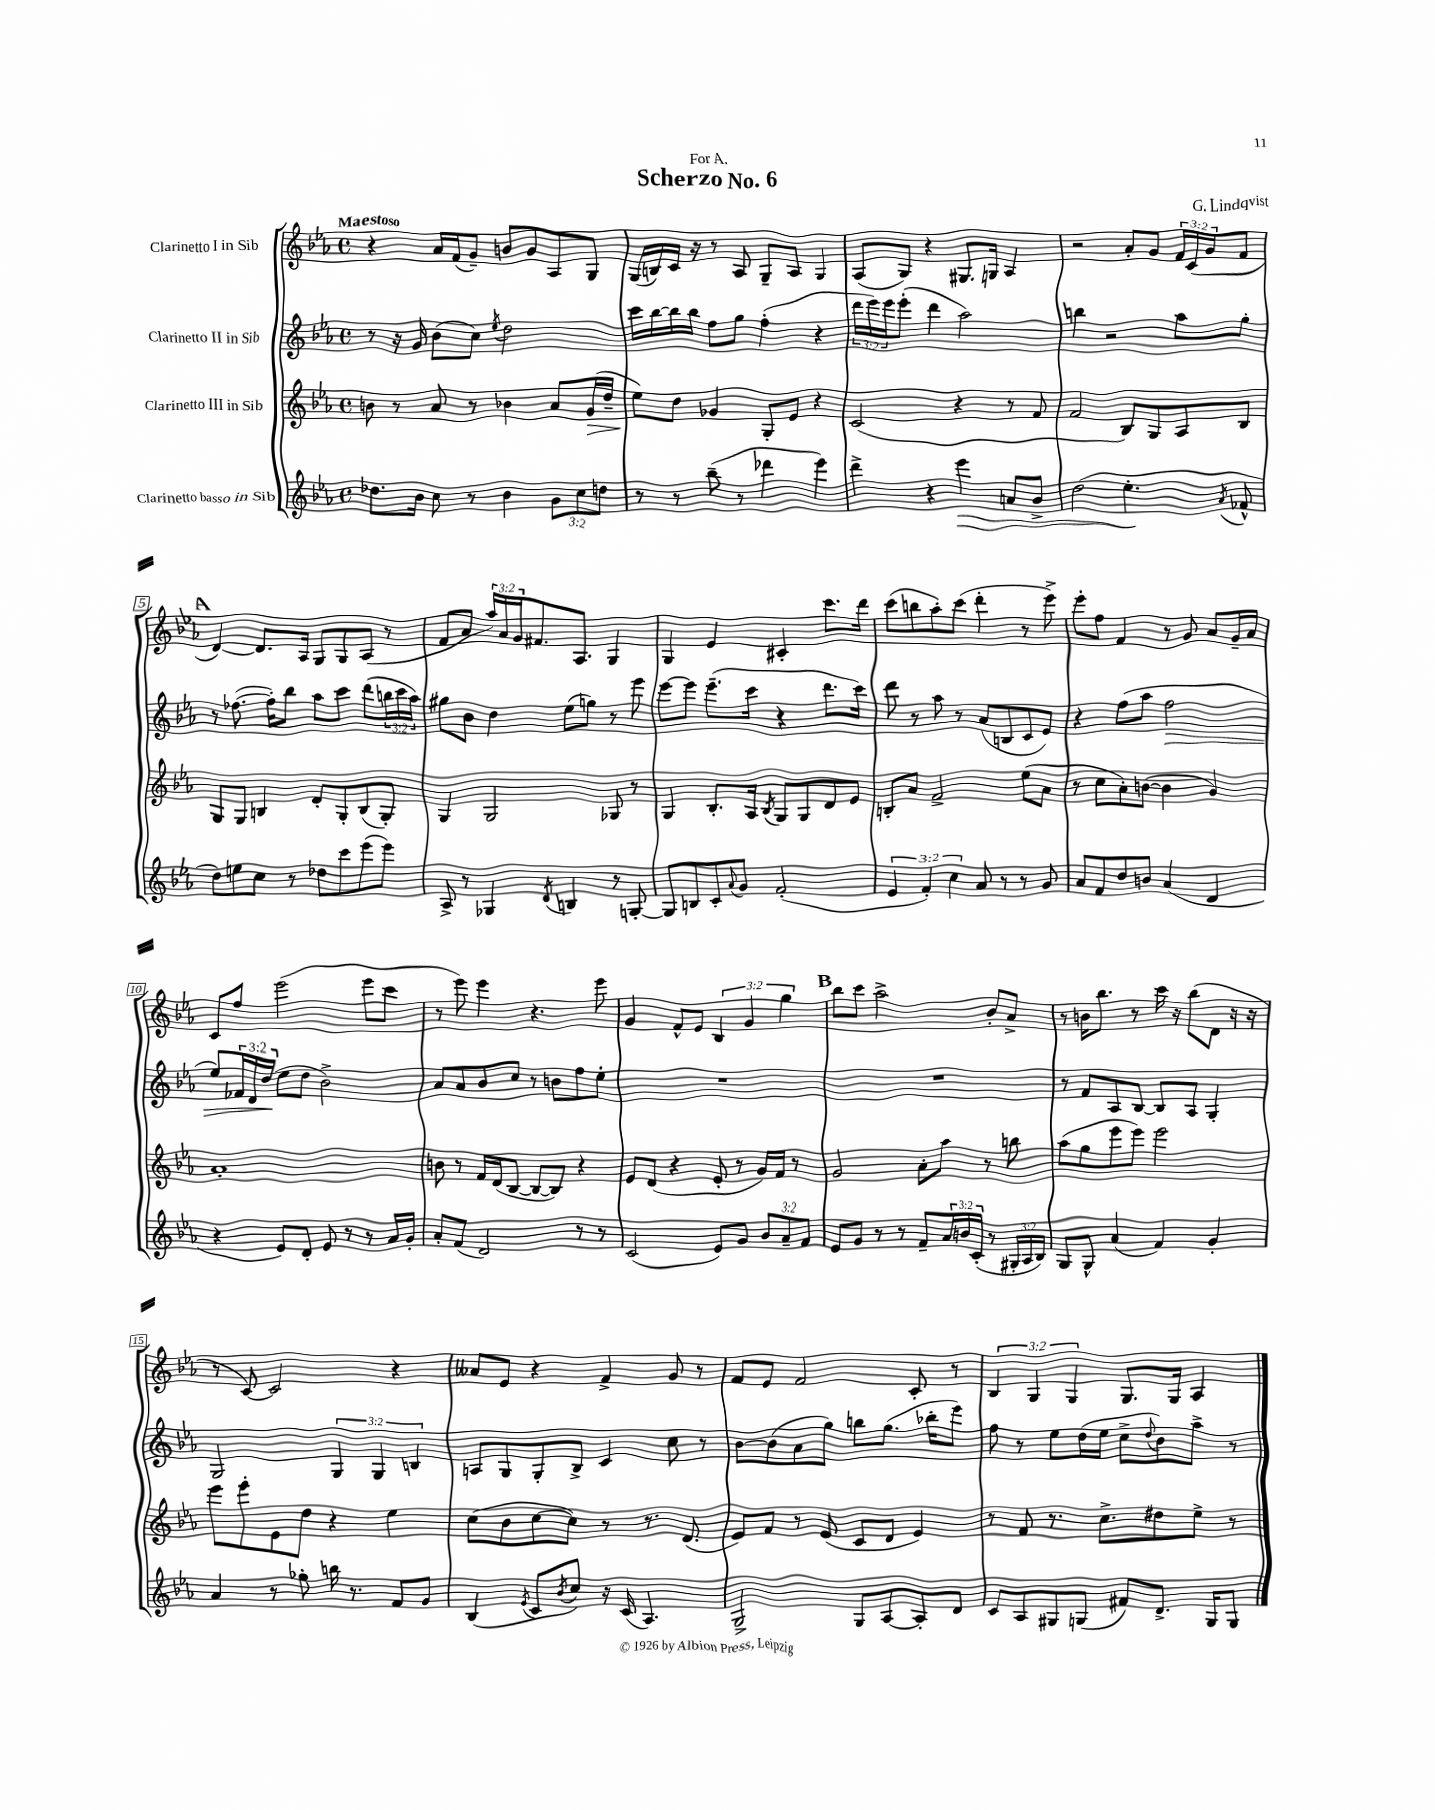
\header { title = "Scherzo No. 6" composer = "G. Lindqvist" dedication = "For A." }
<<
\new StaffGroup <<
\new Staff = "s0" \with { instrumentName = "Clarinetto I in Sib" } {
    \clef treble \key ees \major \defaultTimeSignature \time 4/4 \override Staff.TupletNumber.text = #tuplet-number::calc-fraction-text \tempo "Maestoso"
    r4 aes'16 f'16( g'8--) b'8 g'8 aes8 g8 |
    g16( b16) c'16 r16 r8 aes8 g8-- aes8 g4 |
    aes8( g8) r4 gis8. g16 aes4 |
    r2 aes'8-. g'8 \tuplet 3/2 { f'16 c'16( g'16 } f'8 |
    \mark \markup { \bold "A" } d'4~) d'8. aes16 g8 g8 aes8( r8 |
    f'8 aes'8 \tuplet 3/2 { aes''16) aes'16 g'16 } fis'8. aes8. g4 |
    g4 ees'4 cis'4-. c'''8. d'''16 |
    c'''8( b''8 aes''8-.) c'''8( d'''4-. r8 ees'''8->) |
    ees'''8-. f''8 f'4 r8 g'8 aes'8 g'16-- aes'16 |
    c'8 f''8 ees'''2( ees'''8 c'''8 |
    r8 ees'''8) ees'''4 r4. ees'''8 |
    g'4 f'8-^ ees'8 \tuplet 3/2 { bes4 g'4 g''4 } |
    \mark \markup { \bold "B" } bes''8 c'''8 aes''2-> bes'8-. aes'8-> |
    r8 b'16 bes''8. r8 c'''16 r16 bes''8( d'8 r16 r16 |
    r8 c'8~) c'2 r4 |
    aeses'8 ees'8 r4 f'4-> g'8 r8 |
    f'8 ees'8 f'2 c'8-. r8 |
    \tuplet 3/2 { bes4 g4 g4 } g8. g16 aes4 \bar "|." |
}
\new Staff = "s1" \with { instrumentName = "Clarinetto II in Sib" } {
    \clef treble \key ees \major \defaultTimeSignature \time 4/4 \override Staff.TupletNumber.text = #tuplet-number::calc-fraction-text
    r8 r16 g'16 bes'8( c''8) \acciaccatura { ees''8 } d''2 |
    c'''16 bes''16~ bes''16 bes''16 f''8 g''8 f''4-.( r4 |
    \tuplet 3/2 { d'''16 ees'''16) ees'''16 } ees'''8-.( d'''4 aes''2) |
    b''4 r2 aes''8 g''8-. |
    \mark \markup { \bold "A" } r8 fes''8.~( fes''16-.) bes''8 aes''8 c'''8 d'''8( \tuplet 3/2 { b''16 c'''16 aes''16) } |
    gis''8 bes'8 d''4 ees''8( g''8) r8 ees'''8 |
    ees'''8~ ees'''8 ees'''8.--( c'''16 r4 d'''8. c'''16) |
    d'''8 r8 aes''8 r8 aes'8( b8 c'8 ees'8) |
    r4 f''8( aes''8 f''2\> |
    ees''8) \tuplet 3/2 { fes'16 d'16 d''16\!( } ees''8 d''8 bes'2->) |
    aes'8 aes'8 bes'8 c''8 r8 b'8 f''8 ees''8-. |
    R1 |
    \mark \markup { \bold "B" } R1 |
    r8 f'8 aes8 bes8~ bes8 aes8 g4-. |
    g2 \tuplet 3/2 { g4 g4 b4 } |
    a8 g8 g8-. bes8-> c'4 c''8 r8 |
    bes'8~ bes'8( aes'8 g''8) b''8 g''8.( bes''16-. ees'''8) |
    f''8 r8 ees''8 d''16( ees''16 c''8-> \appoggiatura { d''8 } bes'8) aes''8-> r8 \bar "|." |
}
\new Staff = "s2" \with { instrumentName = "Clarinetto III in Sib" } {
    \clef treble \key ees \major \defaultTimeSignature \time 4/4
    b'8 r8 aes'8 r8 bes'4 aes'8 g'16\>( d''16-- |
    ees''8\!) d''8 ges'4 g8-. ees'8 r4 |
    c'2( r4 r8 f'8 |
    f'2 bes8) g8 aes8 bes8 |
    \mark \markup { \bold "A" } g8 g8 b4 d'8-. g8-. b8( g8-.) |
    g4 g2 ges8 r8 |
    g4 bes8.-. aes16 \acciaccatura { bes8 } g8 g8 d'8 ees'8 |
    b8-. aes'8 f'2-> ees''8( aes'8 |
    r8 c''8 aes'8-.) b'8~( b'4 g'4) |
    aes'1-. |
    b'8 r8 f'16 d'16( bes8~ bes8~ bes8) r4 |
    ees'8 d'8( r4 ees'8-. r8 g'16) f'16 r8 |
    \mark \markup { \bold "B" } g'2 aes'8-. aes''8 r8 b''8 |
    aes''8( g''8 ees'''8 ees'''8) ees'''2 |
    ees'''8 ees'''8-. ees'8 d''8 r4 ees''4 |
    c''8( bes'8 c''8~ c''8) r8 r8. d'8.( |
    ees'8) f'8 r8 ees'8( c'8 d'8 ees'4) |
    r8 f'8 r8. c''8.-> dis''8 ees''8-> r8 \bar "|." |
}
\new Staff = "s3" \with { instrumentName = "Clarinetto basso in Sib" } {
    \clef treble \key ees \major \defaultTimeSignature \time 4/4 \override Staff.TupletNumber.text = #tuplet-number::calc-fraction-text
    des''8. bes'16 c''8 r8 bes'4 \tuplet 3/2 { g'8 c''8 d''8 } |
    r8 r8 bes''8--( r8 des'''4 ees'''4) |
    d'''4-> r4 ees'''4\> a'8 bes'8-> |
    d''2( ees''4.-.\! \acciaccatura { aes'8 } fes'8-^ |
    \mark \markup { \bold "A" } d''8) e''8 c''8 r8 des''8 c'''8 ees'''8( ees'''8) |
    aes8-> r8 ges4 \acciaccatura { d'8 } b4 r8 g8~-. |
    g8 b8 c'8-. \appoggiatura { aes'8 } g'8 f'2-.( |
    \tuplet 3/2 { ees'4 f'4-.) c''4 } aes'8 r8 r8 g'8 |
    aes'8 f'8 d''8 b'8 aes'4( d'4 |
    r4 ees'8) d'8-. ees'8 r8 r8 aes'16 g'16-. |
    aes'8-. f'8( d'2) r8 r8 |
    c'2( ees'8) g'8 \tuplet 3/2 { bes'8 aes'8-- f'8 } |
    \mark \markup { \bold "B" } ees'8 g'8 r8 r8 f'8-- \tuplet 3/2 { aes'16 b'16 c'16-.( } r8 \tuplet 3/2 { gis16-. aes16 bes16) } |
    g8 g8-^ aes'4( f'4) g'4-. |
    aes'4 r8 ges''8-. b''16 r8. f'8 g'8 |
    bes4( \acciaccatura { ees'8 } c'8 \acciaccatura { bes'8 } c''8) r16 c'16( aes4.) |
    g2-> g8 aes8~ aes8-. d'8 |
    c'8 aes8 gis8 g8( fis'8) d'8.-> g16 g8 \bar "|." |
}
>>
>>
\layout { \context { \Score \override BarNumber.stencil = #(make-stencil-boxer 0.1 0.3 ly:text-interface::print) } }
